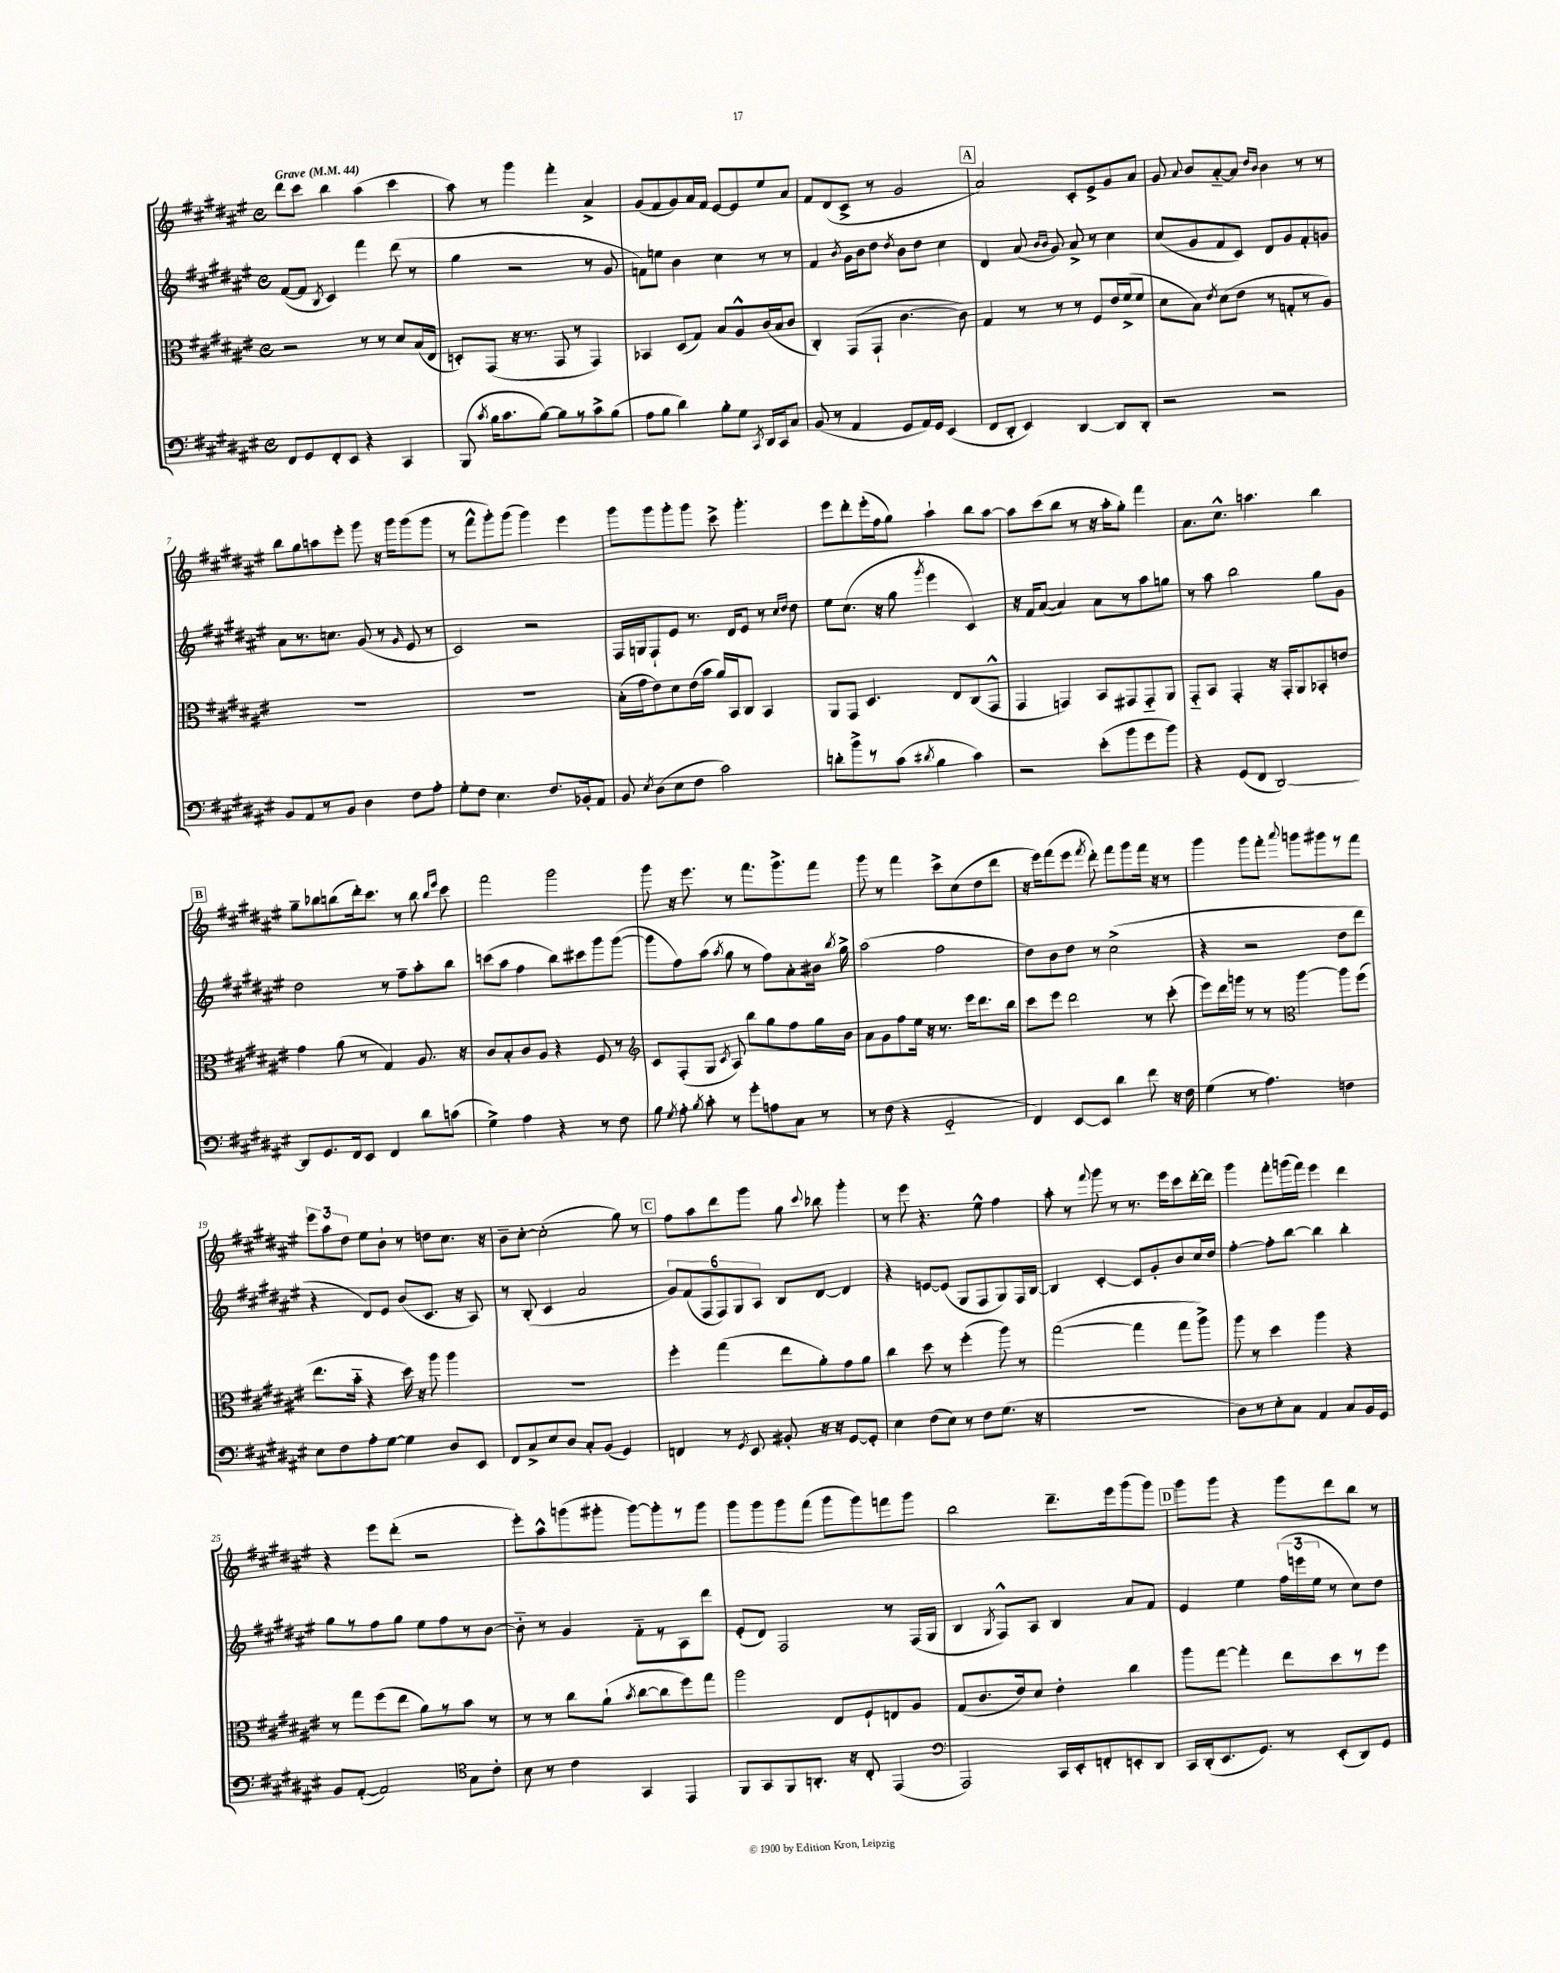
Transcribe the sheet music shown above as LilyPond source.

<<
\new StaffGroup <<
\new Staff = "s0" {
    \clef treble \key fis \major \defaultTimeSignature \time 4/4 \tempo "Grave" 4 = 44
    \autoBeamOff dis'''8[ cis'''8] b''4 ais''4( cis'''4 |
    ais''8) r8 gis'''4 fis'''4-. ais'4-> |
    gis'8[( fis'8 gis'8) ais'16 fis'16] eis'8[~ eis'8 eis''8 ais'8] |
    fis'8[ dis'8( cis'8]-> r8 gis'2 |
    \mark \markup { \box "A" } ais'2) cis'8[-. eis'8-> gis'8 ais'8] |
    gis'8 \appoggiatura { ais'8 } b'8[ ais'8~-_ ais'8] \grace { dis''16[ b'16] } b'4 r8 r8 |
    b''8[ gis''8 a''8 eis'''8]-. gis'''8 r16 gis'''16[ gis'''8( gis'''8] |
    r8 fis'''8[-^ gis'''8-.) gis'''8]( gis'''4) eis'''4 |
    gis'''8[ gis'''8 gis'''8-. gis'''8] cis'''8-> gis'''4.-. |
    eis'''8[ dis'''8-. eis'''16-.( fis''16 gis''8]) ais''4-! b''8[ ais''8]~ |
    ais''8[ cis'''8( b''8] r8 r16 ais''16[-. gis''8]-.) fis'''4 |
    ais'8.[ cis''8.]-^ a''4. b''4 |
    \mark \markup { \box "B" } gis''8[-- bes''8 b''8( dis'''16-.) cis'''8.] r8 b''8 \grace { b''16[ eis'''16] } cis'''8 |
    fis'''2 gis'''2 |
    gis'''8 r16 eis'''8. r8 fis'''8.[ gis'''8.-> fis'''8] |
    gis'''8 r8 fis'''4 cis'''8[-> cis''8( dis''8 dis'''8] |
    r16 eis'''16[) fis'''8( eis'''8] \acciaccatura { fis'''8 } dis'''8-.) fis'''8[ gis'''8 fis'''16] r16 r8 |
    gis'''4 gis'''8[ fis'''8]-. \appoggiatura { ais'''8 } g'''8[ gis'''8 r8 fis'''8] |
    \tuplet 3/2 { eis'''8[ ais''8 dis''8] } eis''8[ b'8]-! r8 d''8[ cis''8.] r16 |
    b'8[-- cis''8]~-. cis''2-.( gis''8) r8 |
    \mark \markup { \box "C" } fis''8[ ais''8 dis'''8 gis'''8] gis''8 \appoggiatura { cis'''8 } bes''8 gis'''4-. |
    r8 eis'''8 r4. eis''8-^ fis''4 |
    ais''8-. r8 \appoggiatura { fis'''8 } gis'''8 r8 r8. eis'''16[ cis'''8 dis'''16~-. dis'''16] |
    gis'''4 fis'''8[-. g'''16( fis'''16]) eis'''4 dis'''4 |
    r4 eis'''8[ dis'''8]-.( r2 |
    eis'''8[-.) ais''8-^ g'''8( gis'''8]-. gis'''8[~) gis'''8-. r8 gis'''8] |
    gis'''8[ gis'''8 gis'''8 fis'''8]( gis'''8[ gis'''8) f'''8 gis'''8] |
    b''2 dis'''8.[-- eis'''16 gis'''8( gis'''8]) |
    \mark \markup { \box "D" } gis'''8[ gis'''8] r4 gis'''8[ dis'''8 b''8] r8 \bar "|." |
}
\new Staff = "s1" {
    \clef treble \key fis \major \defaultTimeSignature \time 4/4
    \autoBeamOff fis'8[~( fis'8] \acciaccatura { b8 } cis'4) fis'''4 dis'''8( r8 |
    gis''4 r2 r8 gis'8 |
    f'8[) e''8] b'4 cis''4 r8 r8 |
    fis'4 \acciaccatura { b'8 } gis'16[ b'16 dis''8] \acciaccatura { dis''8 } b'8[ dis''8] cis''4 |
    \mark \markup { \box "A" } dis'4 ais'8( \grace { b'16[ b'16] } gis'8) ais'8-> r8 cis''4 |
    cis''8[( gis'8 fis'8 cis'8]) dis'8[ gis'8 fis'8-. g'8] |
    ais'8[ r8. c''8.] gis'8( r8 \grace { gis'16 } eis'8 r8 |
    cis'2) r2 |
    fis16[ g16 fis8-! eis'8] r8. dis'16[ eis'8] r8 \grace { cis''16[ dis''16] } dis''8 |
    eis''8[ cis''8.]( r16 gis''8 \acciaccatura { gis'''8 } eis'''4 cis'4) |
    r16 fis'16[ ais'8]~( ais'4) ais'8[ r8 ais''8 g''8] |
    r8 ais''8 b''2 gis''8[ gis'8] |
    \mark \markup { \box "B" } dis''2 r8 fis''8[-- ais''8-. b''8] |
    c'''8[( ais''8] fis''4 b''8[) cis'''8 gis'''8 gis'''8]~( |
    gis'''8[ fis''8) ais''8]( \acciaccatura { ais''8 } gis''8 r8 fis''8[) ais'8-. bis'16] \acciaccatura { b''8 } gis''16-> |
    ais''2( fis''2 |
    dis''8[) b'8 dis''8] r8 cis''2->( |
    r4 r2 dis''8[ dis'''8] |
    r4 dis'8[) eis'8] b'8[( cis'8.] r16 ais8) |
    r8 b8-.( cis'4 ais'2 |
    \mark \markup { \box "C" } \tuplet 6/4 { gis'8[) fis'8( fis8 fis8) gis8 ais8] } b8[ dis'8]~ dis'4 |
    r4 e'8[~ e'8]( gis8[ fis8 gis8) fis16 b16]~ |
    b4 cis'4~-. cis'8[ gis'8-. b'8 cis''16 dis''16] |
    fis''4~-. fis''8[-. b''8]~ b''4 b''4-. |
    gis''8[ r8 fis''8 gis''8] eis''8[ fis''8 r8 b'8]~ |
    b'8-_ r8 gis'4 fis'8[-_ r8 ais8 dis'''8] |
    eis'8[-.( dis'8]) fis2 r8 fis16[( gis16] |
    b4 \acciaccatura { gis8 } fis8[-^) ais8] b4 ais'8[ fis'8] |
    \mark \markup { \box "D" } eis'4 eis''4 \tuplet 3/2 { fis''16[( e'''16 eis''16] } r8 cis''8[) dis''8] \bar "|." |
}
\new Staff = "s2" {
    \clef alto \key fis \major \defaultTimeSignature \time 4/4
    \autoBeamOff r2 r8 r8 dis'8[ b16( eis16] |
    d8[-.) gis,8]( r16 r8. gis,8 r8 gis,4) |
    bes,4 dis8[( gis8]) b8[ ais8-^ cis'16( b16 cis'8] |
    cis4-.) gis,8[( gis,8]-! cis'4.~ cis'8) |
    \mark \markup { \box "A" } gis4 r8 r8 r8 fis8[ eis'16 fis'16->( fis'8] |
    dis'8[ b8]) \acciaccatura { eis'8 } dis'8[( eis'8] r8 g8[-. r8 ais8]) |
    R1 |
    R1 |
    b16[-.( gis'16 eis'8) dis'8 eis'16( b'16] ais'16[) b,16 cis8] b,4 |
    ais,8[ gis,8] dis4. eis8[ cis8( gis,8]-^ |
    gis,4 g,4) b,8[ gis,8 gis,8-_ ais,8] |
    gis,8[-_ b,8] gis,4-. r16 gis,16[-. ais,8 bes,8-. e'8] |
    \mark \markup { \box "B" } gis'4 ais'8( r8 gis4) ais8. r16 |
    cis'8[ b8-. cis'8 ais8] r4 fis8 r8 |
    \clef treble cis'8[ fis8-.( gis8] \acciaccatura { cis'8 } ais8) b''8[ gis''8 fis''8 gis''16 b'16] |
    ais'8[ gis'8 fis''8 eis''16] r16 r8. eis'''16[ dis'''8. b''16] |
    cis'''8[ eis'''8] dis'''2 r8 cis'''8-.( |
    eis'''8[) dis'''16 g'''16] r8 r8 \clef alto ais''4~ ais''8[ fis''8]( |
    eis''8.[ b'16]-_ r4 dis''16) r16 ais''8 ais''4 |
    R1 |
    \mark \markup { \box "C" } fis''4-. gis''4( eis''8[ ais'8-.) gis'8 ais'8] |
    cis''4 dis''8 r8 fis''4-.( ais''8) r8 |
    gis''2~( gis''4 gis''8[ ais''8]->) |
    ais''8 r8 dis''4 ais''4 r4 |
    r8 gis''8[ fis''8( eis''8] ais'8[) r8 b'8] r8 |
    r8 r8 cis''8[ ais'8]-!( \acciaccatura { b'8 } cis''8[~ cis''8 fis''8) gis''8] |
    ais''2 eis8[ fis8-! e8 ais8] |
    gis8[( cis'8. eis'16) dis'8] eis'4-. cis''4 |
    \mark \markup { \box "D" } ais''8[ gis''8]~ gis''4-. eis''8[ dis''8 r8 fis''8] \bar "|." |
}
\new Staff = "s3" {
    \clef bass \key fis \major \defaultTimeSignature \time 4/4
    \autoBeamOff fis,8[ gis,8 fis,8-. eis,8] r4 cis,4 |
    b,,8( \acciaccatura { cis'8 } b16[ cis'8. b8]~) b8[ r8 cis'8-> b8]( |
    ais8[ b8] dis'4) b8[-. gis8] \acciaccatura { cis,8 } dis,16[ cis,16 cis8] |
    b,8( r8 ais,4 gis,8[ ais,16) gis,16] eis,4( |
    \mark \markup { \box "A" } fis,8[ dis,8]-. eis,4) dis,4~ dis,8[ dis,8]-. |
    r2 r2 |
    b,8[ ais,8 r8 b,8] dis4 fis8[ ais8]-. |
    gis8[-. fis8] eis4. fis8.[ bes,16-. ais,8] |
    b,8 \acciaccatura { eis8 } dis8[( eis8 fis8] cis'2) |
    d'8[-. b'8-> r8 cis'8]( \acciaccatura { dis'8 } b4 cis'4) |
    r2 eis'8[-.( b'8 gis'8 b'8]) |
    r4 gis,8[( fis,8] dis,2~) |
    \mark \markup { \box "B" } dis,8[ gis,8. fis,16 eis,8] fis,4 dis'8[ c'8]( |
    gis4->) ais4 r4 r8 fis8 |
    b8 \acciaccatura { gis8 } ais8-. \acciaccatura { b8 } cis'8-. r8 gis'8[-. a8 cis8] r8 |
    r8 fis8( r4 gis,2-_ |
    fis,4) eis,8[~ eis,8] dis'4 fis'8 r16 fis16 |
    gis4( r8 ais4.) f4 |
    eis8[ fis8 ais8-. gis8]~ gis4 dis8[ eis,8] |
    fis,8[ cis8-> eis8 dis8] cis8[-. b,8]( gis,4) |
    \mark \markup { \box "C" } f,4 r8 \acciaccatura { gis,8 } eis,8 bis,8-. r16 r16 gis,8[~ gis,8]-. |
    eis4 fis8[( eis8]) r8 fis8[ gis8.]( r16 |
    R1 |
    dis8[) r8 eis8-. cis8] ais,4 cis8[ b,16 gis,16] |
    b,8[ ais,8]~-.( ais,2) \clef tenor gis8[ cis'8]-. |
    b8 r8 cis'4 gis,4 eis,4 |
    fis,8[ gis,8 fis,8 a,8.]-. r16 cis8-. eis,4( |
    \clef bass ais,,2) cis,16[ eis,16-. f,8-. e,8-. dis,8] |
    \mark \markup { \box "D" } cis,16[ dis,16-.( eis,8. gis,8.]) r8 eis,8[-.( dis,8) gis,8] \bar "|." |
}
>>
>>
